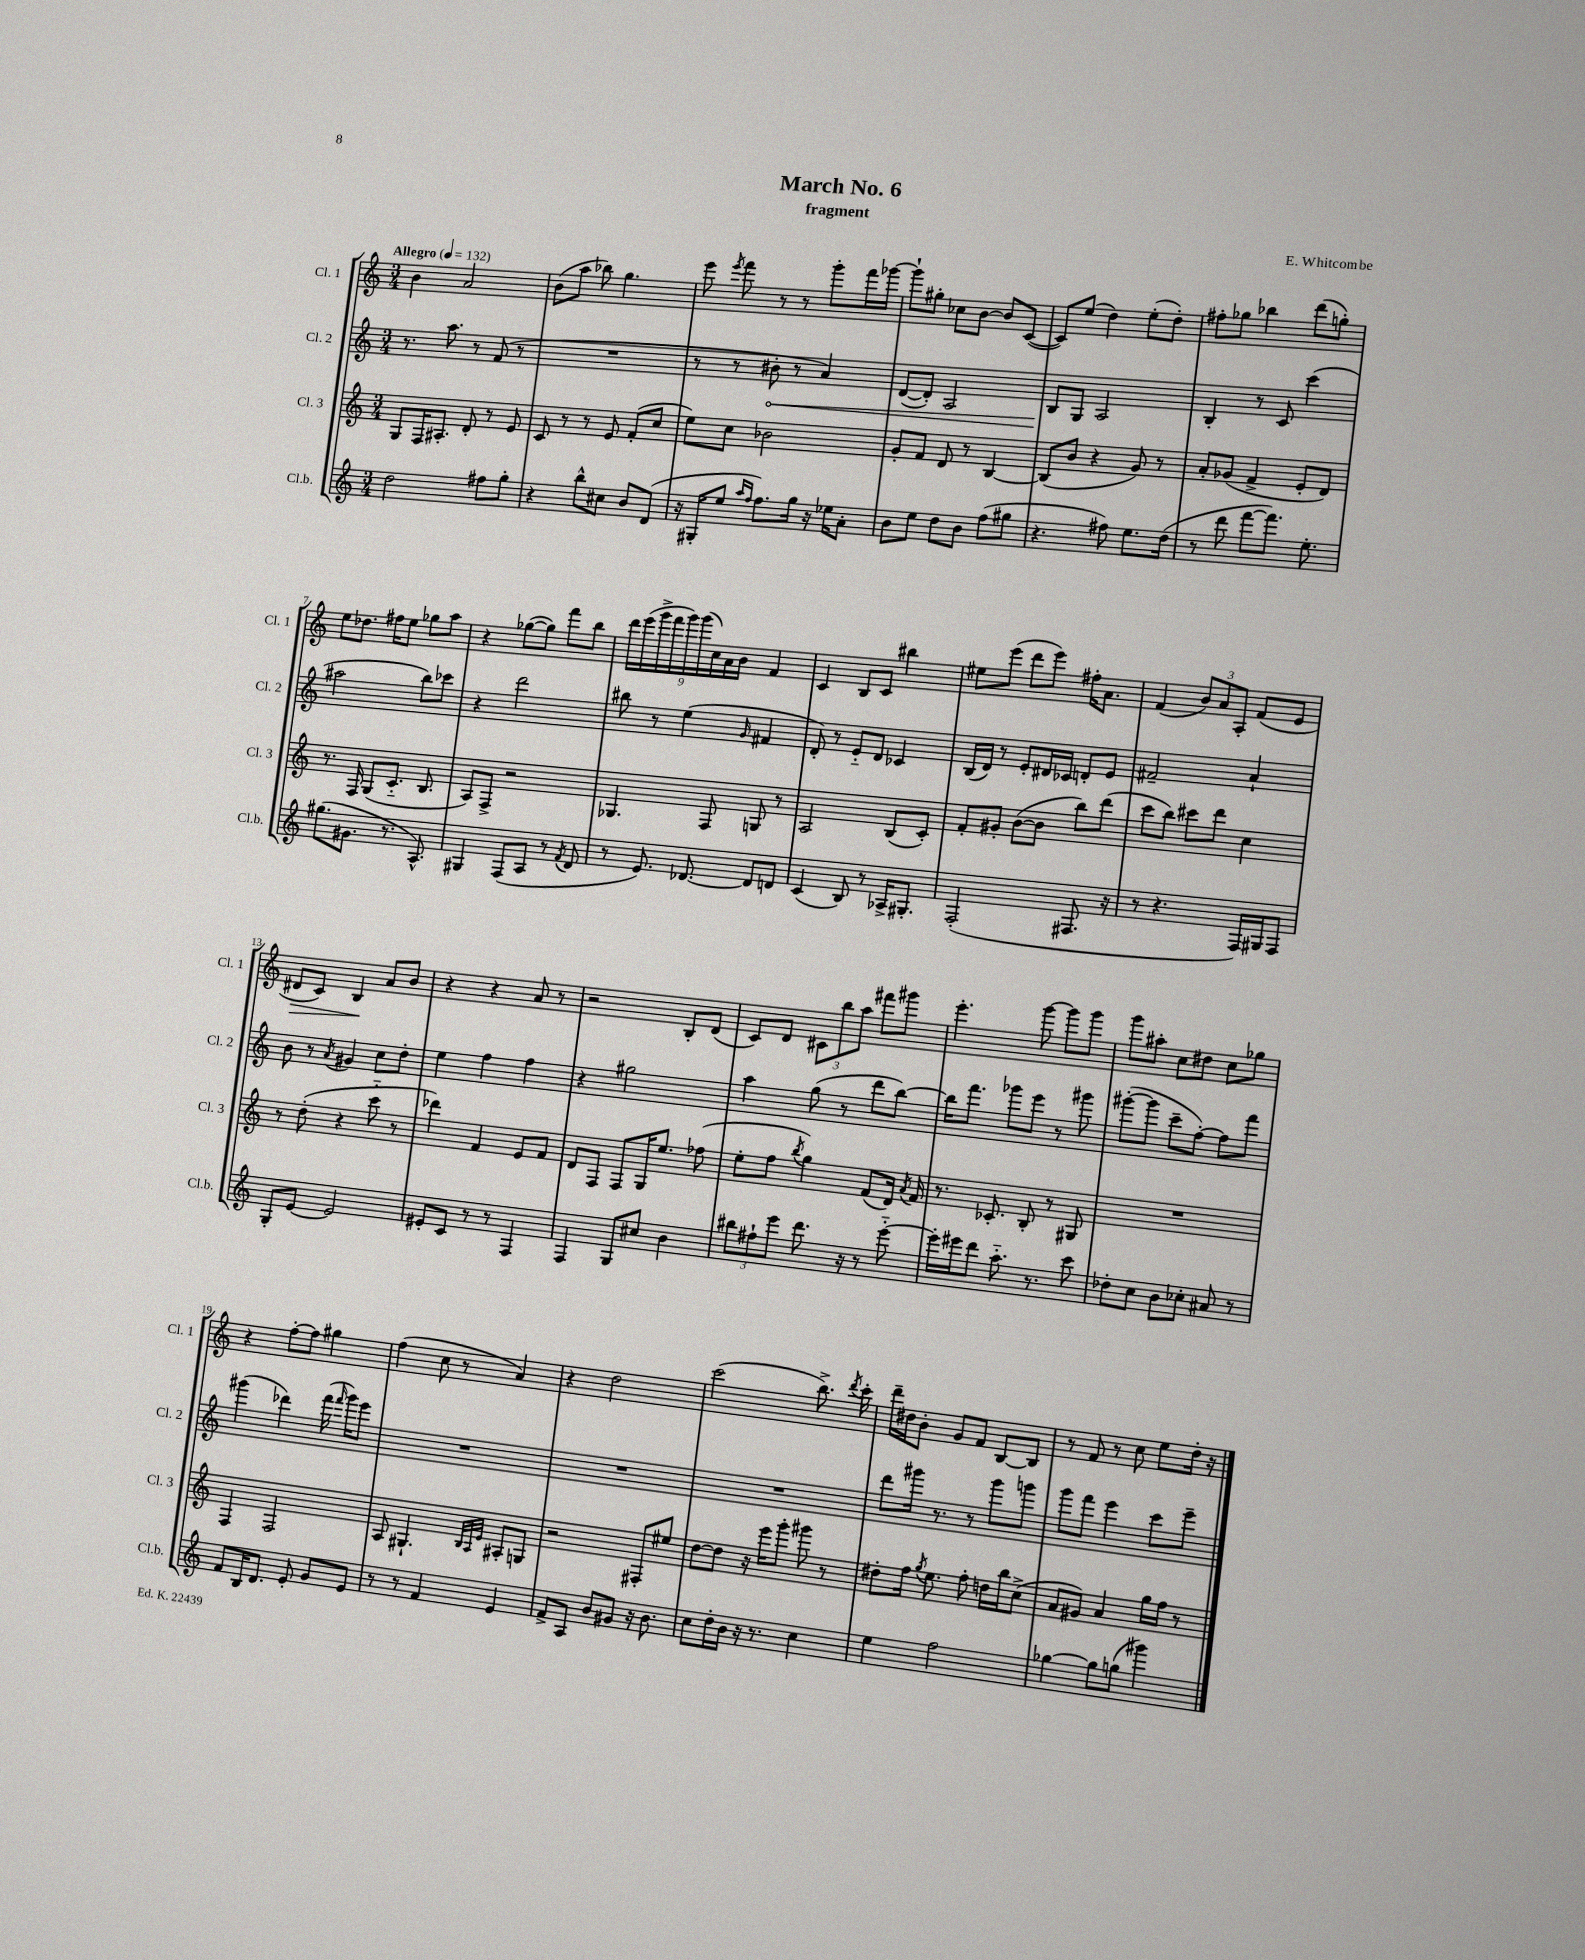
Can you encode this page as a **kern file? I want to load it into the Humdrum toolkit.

**kern	**kern	**kern	**dynam	**kern	**dynam
*part4	*part3	*part2	*part2	*part1	*part1
*staff4	*staff3	*staff2	*staff2	*staff1	*staff1
*I"Cl.b.	*I"Cl. 3	*I"Cl. 2	*	*I"Cl. 1	*
*I'Cl.b.	*I'Cl. 3	*I'Cl. 2	*	*I'Cl. 1	*
*clefG2	*clefG2	*clefG2	*	*clefG2	*
*k[]	*k[]	*k[]	*	*k[]	*
*M3/4	*M3/4	*M3/4	*	*M3/4	*
*MM132	*MM132	*MM132	*	*MM132	*
=1	=1	=1	=1	=1	=1
!	!	!	!	!LO:TX:a:B:t=Allegro	!
2dd\	8G/L	8.r	.	4b\	.
.	16F/K	.	.	.	.
.	8.A#X'/J	8.aa\	.	.	.
.	.	.	.	2a/	.
.	8d'/	8r	.	.	.
8ff#X\L	8r	(8f/	.	.	.
8gg'\J	8e/	8r	.	.	.
=2	=2	=2	=2	=2	=2
4r	8c/	2.r	.	(8b\L	.
.	8r	.	.	8aa\J	.
8bb^^\L	8r	.	.	8bb-X\)	.
8cc#X\J	8e/	.	.	4.gg\	.
8b/L	(8f'/L	.	.	.	.
(8d/J	8cc/J	.	.	.	.
=3	=3	=3	=3	=3	=3
16r	8ee\L)	8r	.	8eee\	.
16G#X'/KL	.	.	.	.	.
.	.	.	.	8qeee/	.
8ee/J	8cc\J	8r	.	8fff\	.
16qqaa/LL	.	.	.	.	.
16qqff/JJ	.	.	.	.	.
!	!	!	!LO:HP:b	!	!
8.ff\L)	2b-X\	8b#X'\	<	8r	.
.	.	8r	.	8r	.
16gg\Jk	.	.	.	.	.
16r	.	4a/)	.	8ggg'\L	.
16ee-X\KL	.	.	.	.	.
8a'\J	.	.	.	16fff\L	.
.	.	.	.	[16ggg-X\JJ	.
=4	=4	=4	=4	=4	=4
8b\L	8g'/L	([8d/L	.	8ggg-`\L]	.
8ee\J	8f/J	8d'/J])	.	8gg#X'\J	.
8dd\L	8d/	2A/	.	8cc-X\L	.
8b\J	8r	.	.	[8b\J	.
(8ff\L	[4B/	.	.	8b/L]	.
8gg#X\J	.	.	.	([8c/J	.
=5	=5	=5	=5	=5	=5
4.r	(8B/L]	8B/L	.	8c/L])	.
.	8b/J	8G/J	[	(8ee/J	.
.	4r	2A/	.	4dd\)	.
8ff#X\)	.	.	.	.	.
8.ee\L	8g/)	.	.	(8ee'\L	.
.	8r	.	.	8dd'\J)	.
(16dd\Jk	.	.	.	.	.
=6	=6	=6	=6	=6	=6
8r	8a'/L	4B'/	.	8ff#X'\L	.
8ddd\	(8g-X/J	.	.	8gg-X\J	.
[8fff\L	4f^/	8r	.	4bb-X\	.
8.fff\J])	.	8c/	.	.	.
.	8e'/L	(4ccc\	.	(8ddd\L	.
8.ee'\	.	.	.	.	.
.	8d/J)	.	.	8ggn'\J)	.
!!LO:LB:g=z
=7	=7	=7	=7	=7	=7
(8.gg#X\L	8.r	2aa#X\	.	8ee\L	.
.	.	.	.	8.dd-X\J	.
8.g#X\J	16F/	.	.	.	.
.	(8G/L	.	.	.	.
.	.	.	.	16ff#X\KL	.
8.r	8.c/J	.	.	8ee\J	.
.	.	8bb\L)	.	8gg-X\L	.
8.A^^/)	8.B/	.	.	.	.
.	.	8ccc-X\J	.	8aa\J	.
=8	=8	=8	=8	=8	=8
4G#X/	8A/L)	4r	.	4r	.
.	8F^/J	.	.	.	.
(8F/L	2r	2ddd\	.	([8gg-X\L	.
8A/J	.	.	.	8gg-\J])	.
8r	.	.	.	8fff\L	.
8qf/	.	.	.	.	.
8d/	.	.	.	8bb\J	.
=9	=9	=9	=9	=9	=9
8r	4.G-X/	8bb#X\	.	18ddd\LL	.
.	.	.	.	(18eee\	.
.	.	.	.	18ggg^\	.
8.e/)	.	8r	.	.	.
.	.	.	.	18fff\	.
.	.	.	.	18ggg\)	.
.	.	(4ee\	.	.	.
.	.	.	.	(18ggg\	.
[8.d-X/	.	.	.	.	.
.	.	.	.	18cc\)	.
.	8F/	.	.	.	.
.	.	.	.	18a\	.
.	.	.	.	18b\JJ	.
.	.	16qqg/	.	.	.
8d-/L]	8Gn/	4f#X/	.	4f/	.
8dn/J	8r	.	.	.	.
=10	=10	=10	=10	=10	=10
(4c/	2A/	8d'/)	.	4c/	.
.	.	8r	.	.	.
8B/)	.	8e/L	.	8B/L	.
8r	.	8d/J	.	8c/J	.
16A-X^/KL	(8B/L	4c-X/	.	4bb#X\	.
8.G#X'/J	.	.	.	.	.
.	8c'/J)	.	.	.	.
=11	=11	=11	=11	=11	=11
(2F'/	8f'/L	(16B/LL	.	8ee#X\L	.
.	.	16d/JJ)	.	.	.
.	8g#X'/J	8r	.	(8eee\J	.
.	([8b\L	8e'/L	.	8ddd\L	.
.	8b\J]	16d#X/L	.	8eee\J)	.
.	.	16c-X/JJ	.	.	.
8.F#X/	8bb\L)	8dn'/L	.	16ff#X'\KL	.
.	.	.	.	8.a\J	.
.	(8ddd\J	8e/J	.	.	.
16r	.	.	.	.	.
=12	=12	=12	=12	=12	=12
8r	8ccc\L	2f#X~/	.	(4f/	.
4.r	8bb\J)	.	.	.	.
.	8ccc#X\L	.	.	12b/L)	.
.	.	.	.	12a/	.
.	8ddd\J	.	.	.	.
.	.	.	.	12A'/J	.
16F/LL)	4cc\	4a`/	.	(8f/L	.
16G#X/J	.	.	.	.	.
8F/J	.	.	.	8e/J	.
!!LO:LB:g=z
=13	=13	=13	=13	=13	=13
!	!	!	!	!	!LO:HP:b
8G'/L	8r	8b\	.	8d#X/L	>
[8e/J	(8dd'\	8r	.	8c/J)	.
.	.	8qa/	.	.	.
2e/]	4r	4g#X/	.	4B/	.
.	8ccc\	8cc\L	.	8a/L	]
.	8r	8dd'\J	.	8b/J	.
=14	=14	=14	=14	=14	=14
8e#X'/L	4ddd-X\)	4ee\	.	4r	.
8c/J	.	.	.	.	.
8r	4f/	4ff\	.	4r	.
8r	.	.	.	.	.
4F/	8e/L	4ff\	.	8a/	.
.	8f/J	.	.	8r	.
=15	=15	=15	=15	=15	=15
4F/	8d/L	4r	.	2r	.
.	8F/J	.	.	.	.
8G/L	8F/L	2gg#X\	.	.	.
8cc#X/J	16G/K	.	.	.	.
.	8.ee/J	.	.	.	.
4b\	.	.	.	8B'/L	.
.	(8ff-X\	.	.	(8d/J	.
=16	=16	=16	=16	=16	=16
12bb#X\L	8ee'\L	4aa\	.	8c/L)	.
12ff#X`\	.	.	.	.	.
.	8ff\J	.	.	8d/J	.
12eee\J	.	.	.	.	.
.	8qbb/	.	.	.	.
8.ddd\	4gg\)	(8gg\	.	12c#X\L	.
.	.	.	.	12bb\	.
.	.	8r	.	.	.
.	.	.	.	12aa\J	.
16r	.	.	.	.	.
8r	(8f/L	8ddd\L	.	8fff#X\L	.
[8eee\	16d/Jk)	[8bb\J)	.	8ggg#X\J	.
.	8qa/	.	.	.	.
.	16f/	.	.	.	.
=17	=17	=17	=17	=17	=17
16eee'\LL]	8.r	16bb\KL]	.	4.eee'\	.
16eee#X\J	.	8.fff\J	.	.	.
8ddd\J	.	.	.	.	.
.	8.c-X'/	.	.	.	.
8.aa\	.	8ggg-X\L	.	.	.
.	8B'/	8eee\J	.	[8ggg\	.
8.r	.	.	.	.	.
.	8r	8r	.	8ggg\L]	.
8ccc\	8G#X/	8ggg#X\	.	8ggg\J	.
=18	=18	=18	=18	=18	=18
8dd-X'\L	2.r	([8ggg#X'\L	.	8ggg\L	.
8cc\J	.	8ggg#\J]	.	8aa#X'\J	.
8b\L	.	8ccc~\L	.	8cc\L	.
8cc-X'\J	.	[8ff'\J)	.	8dd#X\J	.
8a#X/	.	8ff\L]	.	8cc\L	.
8r	.	8fff\J	.	8gg-X\J	.
!!LO:LB:g=z
=19	=19	=19	=19	=19	=19
8f/L	4F/	(4ggg#X\	.	4r	.
16B/K	.	.	.	.	.
8.d/J	.	.	.	.	.
.	2F/	4ddd-X\)	.	[8ff'\L	.
8e'/	.	.	.	8ff\J]	.
8g/L	.	(16fff\	.	4gg#X\	.
.	.	16qqfff/	.	.	.
.	.	16ggg#\KL)	.	.	.
8e/J	.	8eee\J	.	.	.
=20	=20	=20	=20	=20	=20
8r	8A/	2.r	.	(4ff\	.
8r	4.G#X`/	.	.	.	.
4f/	.	.	.	8cc\	.
.	.	.	.	8r	.
.	32qqB/LLL	.	.	.	.
.	32qqA/	.	.	.	.
.	32qqe/JJJ	.	.	.	.
4e/	8A#X'/L	.	.	4a/)	.
.	8Gn/J	.	.	.	.
=21	=21	=21	=21	=21	=21
8f^/L	2r	2.r	.	4r	.
8A/J	.	.	.	.	.
8b/L	.	.	.	2dd\	.
8g#X/J	.	.	.	.	.
16r	8F#X'/L	.	.	.	.
8.b\	.	.	.	.	.
.	8ee#X/J	.	.	.	.
=22	=22	=22	=22	=22	=22
8cc\L	[8dd\L	2.r	.	(2ccc\	.
16dd'\L	8dd\J]	.	.	.	.
16b\JJ	.	.	.	.	.
16r	16r	.	.	.	.
8.r	16eee\KL	.	.	.	.
.	8ggg'\J	.	.	.	.
4cc\	8ggg#X\	.	.	8.bb^\)	.
.	8r	.	.	.	.
.	.	.	.	8qddd/	.
.	.	.	.	16ccc'\	.
=23	=23	=23	=23	=23	=23
4ee\	8dd#X'\L	8ddd\L	.	16ddd~\LL	.
.	.	.	.	16dd#X\J	.
.	16ff\Jk	16ggg#X\Jk	.	8b'\J	.
.	8qgg/	.	.	.	.
.	8.ee\	8.r	.	.	.
2ff\	.	.	.	8g/L	.
.	8ff'\	8r	.	8f/J	.
.	16ddn\LL	8ggg#\L	.	[8B/L	.
.	16bb\J	.	.	.	.
.	(8cc^\J	8gggn\J	.	8B/J]	.
=24	=24	=24	=24	=24	=24
[4gg-X\	8a/L	8ggg\L	.	8r	.
.	8g#X/J)	8fff\J	.	8f/	.
8gg-\L]	4a/	4eee\	.	8r	.
(8ggn\J	.	.	.	8cc\	.
4ggg#X\)	16gg\LL	8ccc\L	.	8ee\L	.
.	16ff\JJ	.	.	.	.
.	8r	8eee~\J	.	16dd'\Jk	.
.	.	.	.	16r	.
==	==	==	==	==	==
*-	*-	*-	*-	*-	*-
